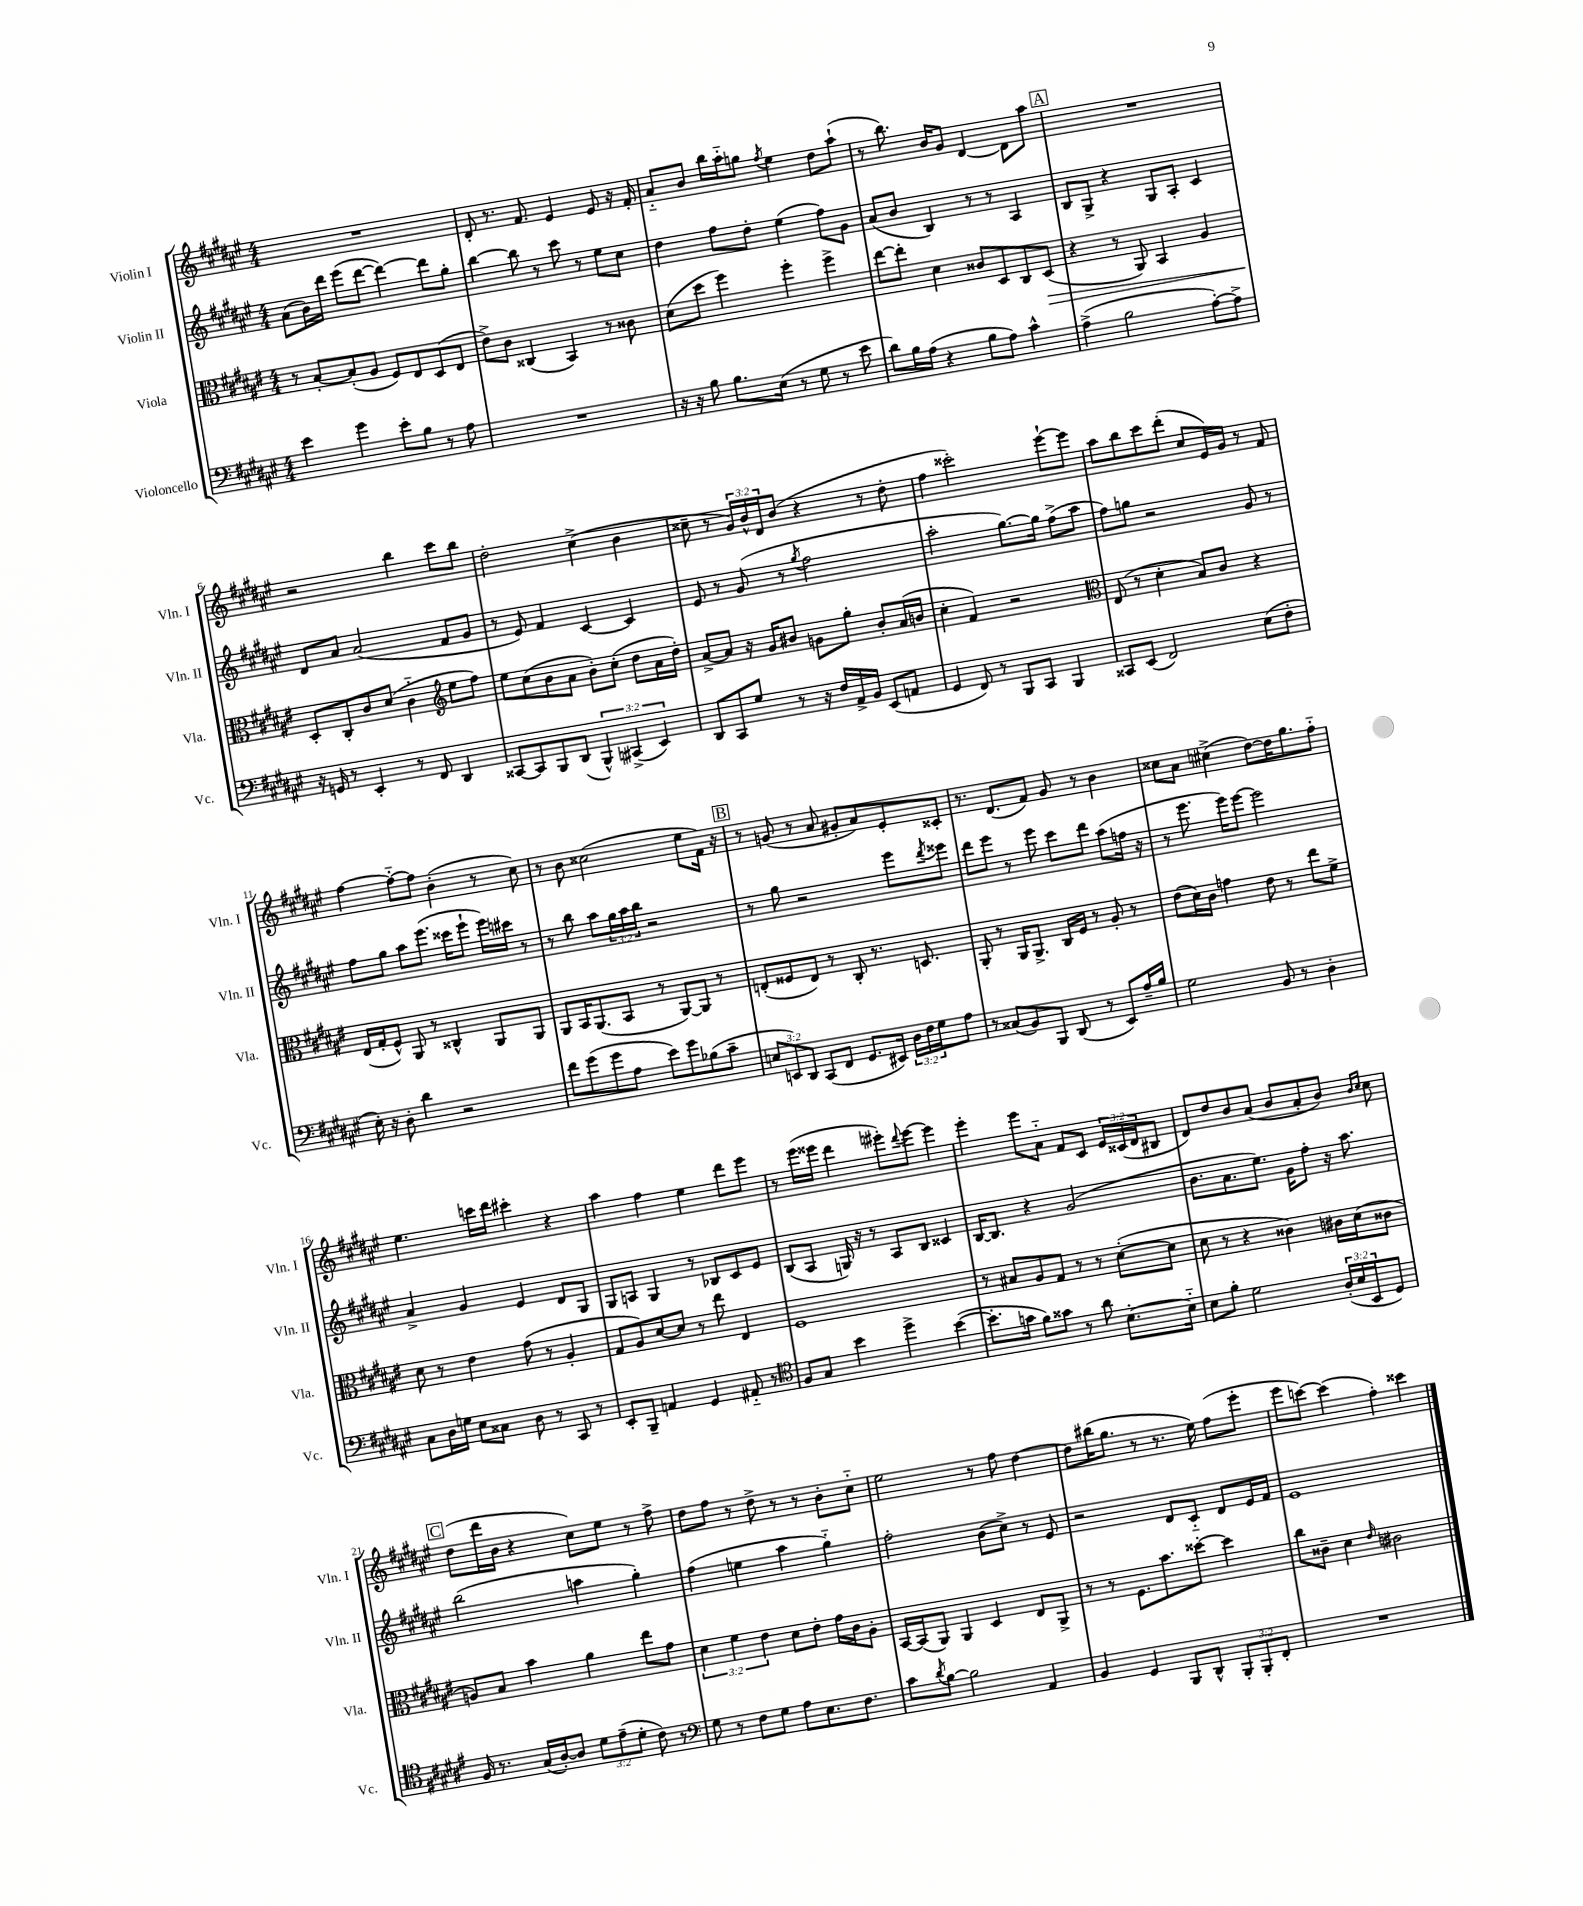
<<
\new StaffGroup <<
\new Staff = "s0" \with { instrumentName = "Violin I" shortInstrumentName = "Vln. I" } {
    \clef treble \key fis \major \numericTimeSignature \time 4/4 \override Staff.TupletNumber.text = #tuplet-number::calc-fraction-text
    R1 |
    dis'8-. r8. fis'8. eis'4 eis'8 r16 fis'16-. |
    ais'8-_ b'8 b''16 ais''16-_ g''8 \acciaccatura { fis''8 } eis''4 dis''8 ais''8-!( |
    r8 b''8.) b'16 gis'8 dis'4~ dis'8 ais''8 |
    \mark \markup { \box "A" } R1 |
    r2 b''4 cis'''8 b''8 |
    dis''2-. cis''4->( b'4 |
    cisis''8-- r8 \tuplet 3/2 { gis'16) b'16-^ dis'16 } b'8( r4 r8 dis''8-. |
    fis''4 cisis'''2-.) eis'''8~-! eis'''8 |
    ais''8 b''8 cis'''8 dis'''8-.( cis''8 eis'16) gis'16 r8 fis'8 |
    fis''4~ fis''8~-_ fis''8 b'4-.( r8 cis''8) |
    r8 b'8 cisis''2( eis''8 fis'16) r16 |
    \mark \markup { \box "B" } r8 g'8( r8 ais'8 gis'8-. ais'8) eis'8-. cisis'8-. |
    r8. dis'8.( fis'8) gis'8 r8 b'4 |
    cisis''8 ais'8 cis''4->( dis''8~) dis''16 gis''8. fis''8-_ |
    eis''4. c'''16 dis'''16 cis'''4-. r4 |
    ais''4 fis''4 eis''4 dis'''8 eis'''8 |
    r8 eis'''16( eisis'''16 dis'''4 eis'''8-.) \appoggiatura { dis'''8 } eis'''8~ eis'''4 |
    eis'''4-. eis'''8 ais'8-_ fis'8 cis'8 \tuplet 3/2 { eis'16 cisis'16( dis'16 } bis8 |
    dis'8) dis''8 b'8 ais'8( b'8 ais'8-. b'8) \grace { b'16 cis''16 } cis''8 |
    \mark \markup { \box "C" } dis''8( dis'''16 b'16 r4 cis''8) eis''8 r8 fis''8-> |
    dis''8 fis''8 r8 dis''8-> r8 r8 b'8-. cis''8-_ |
    eis''2 r8 fis''8 dis''4~ |
    dis''8 bis''16( gis''8. r8 r8. eis''16) fis''8( eis'''8-. |
    eis'''8 c'''8~) c'''4( fis''4-.) cisis'''4 \bar "|." |
}
\new Staff = "s1" \with { instrumentName = "Violin II" shortInstrumentName = "Vln. II" } {
    \clef treble \key fis \major \numericTimeSignature \time 4/4 \override Staff.TupletNumber.text = #tuplet-number::calc-fraction-text
    ais'8( b'16) dis'''16 eis'''8( dis'''8~ dis'''4~) dis'''8 gis''8-. |
    b''4~ b''8 r8 cis'''8 r8 eis''8 cis''8 |
    dis''4 fis''8 dis''8-. eis''4( fis''8) gis'8 |
    ais'8( b'8 b4) r8 r8 ais4 |
    \mark \markup { \box "A" } b8 gis8-> r4 gis8 ais8-. cis'4 |
    dis'8 ais'8 ais'2( fis'8 gis'8 |
    r8 eis'8) fis'4 cis'4~ cis'4 |
    eis'8 r8 gis'8( r8 \acciaccatura { gis''8 } fis''2 |
    ais''2-. gis''8.~) gis''16 fis''8->( ais''8 |
    fis''8) g''8 r2 gis'8 r8 |
    fis''8 gis''8 ais''8 eis'''8.( cisis'''16 eis'''8-! eis'''16) cis'''16 r8 |
    r8 b''8 ais''8 \tuplet 3/2 { gis''16 ais''16 b''16 } r2 |
    \mark \markup { \box "B" } r8 gis''8 r2 eis'''8 \acciaccatura { dis'''8 } eisis'''8 |
    dis'''8 eis'''8 r8 eis'''8 cis'''8 dis'''8 ais''8( f''16 r16 |
    r8 eis'''8. eis'''16) eis'''8~ eis'''2 |
    ais'4-> gis'4 eis'4 dis'8 gis8 |
    gis8 a8 gis4 r8 bes8 cis'8 eis'8 |
    b8( ais8 g16) r16 r8 ais8 b8 cisis'4 |
    b16~ b8. r4 gis'2( |
    b'8. ais'8. eis''8.) gis'16 fis''8-. r16 ais''8. |
    \mark \markup { \box "C" } b''2( a''4 gis''4-.) |
    fis''4( e''4 ais''4 gis''4-_) |
    fis''2-. b'8( cis''8->) r8 eis'8 |
    r2 dis'8 cis'8-_ dis'8 eis'16 fis'16 |
    eis'1 \bar "|." |
}
\new Staff = "s2" \with { instrumentName = "Viola" shortInstrumentName = "Vla." } {
    \clef alto \key fis \major \numericTimeSignature \time 4/4 \override Staff.TupletNumber.text = #tuplet-number::calc-fraction-text
    r8 b8~-. b8-.( ais8 fis8) eis8 dis8( eis8 |
    eis'8->) cis'8 cisis4( b,4) r8 cisis'8 |
    dis'8( dis''8 fis''4) fis''4-. fis''4-> |
    eis''8~ eis''8-. dis'4 cisis'8 dis8 cis8 dis8\>( |
    \mark \markup { \box "A" } r4 r8 ais,8) b,4 ais4 |
    dis8-.\! cis8-. cis'8 dis'8( cis'4-_ \clef treble eis''8 fis''8) |
    eis''8 cis''8( b'8 ais'8 b'8-.) cis''8-.( dis''8 ais'16 dis''16-.) |
    ais'8~-> ais'8 r16 gis'16 bis'8 g'8 gis''8-. bis'8-. ais'16( b'16 |
    cis''4-. fis'4) r2 |
    \clef alto eis8( r8 dis'4-. b8) cis'8 r4 |
    eis16( gis16-. fis8-^) ais,8 r8 cisis4-^ ais,8 ais,8 |
    ais,8 b,16 ais,8.( b,8 r8 ais,8~) ais,8 r8 |
    \mark \markup { \box "B" } e8-.( fisis8 e8) r8 cis8-. r8. d8. |
    ais,8-. r8 ais,16 ais,8.-> cis16 fis16 r8 ais8-. r8 |
    eis'8( dis'16) cis'16 g'4 eis'8 r8 eis''8 fis'8-> |
    dis'8 r8 eis'4 gis'8( r8 ais4-. |
    gis8 ais8) dis'8~ dis'8 r8 eis''8 eis4 |
    fis1 |
    r8 bis8 ais8 gis8 r8 r8 dis'8~-.( dis'8 |
    dis'8 r8 r4 cisis'4) cis'16 dis'16( cisis'8 |
    \mark \markup { \box "C" } a8) b8 b'4 ais'4 eis''8 gis'8 |
    \tuplet 3/2 { dis'4 fis'4 eis'4 } dis'8 eis'8-. gis'16 cis'16 ais8-. |
    b,16~ b,16( ais,8) ais,4 dis4 eis8 ais,8-> |
    r8 r8 fis8. b'8. disis''8~-. disis''4 |
    cis''8 cisis'8-- dis'4 \grace { eis'16 } cis'2 \bar "|." |
}
\new Staff = "s3" \with { instrumentName = "Violoncello" shortInstrumentName = "Vc." } {
    \clef bass \key fis \major \numericTimeSignature \time 4/4 \override Staff.TupletNumber.text = #tuplet-number::calc-fraction-text
    eis'4 gis'4 eis'8-. b8 r8 ais8 |
    R1 |
    r16 r16 b8 b8. eis16( r8 gis8 r8 eis'8 |
    dis'8) b16 ais16( r4 b8 ais8) cis'4-^ |
    \mark \markup { \box "A" } ais4->( b2 ais8~-.) ais8-> |
    r16 g,16 r8 eis,4-. r8 fis,8 dis,4 |
    cisis,8~ cisis,8 b,,8 dis,8( \tuplet 3/2 { b,,4-^) cis,4->( eis,4) } |
    dis,8 cis,8 gis8 r8 r16 fis16 ais,16-> b,16 eis,8( a,8 |
    gis,4 fis,8) r8 b,,8 cis,8 b,,4 |
    cisis,8 eis,8( fis,2) eis8( fis8-. |
    eis16-.) r16 dis8-. dis'4 r2 |
    fis'8 gis'8( gis'8 ais8 eis'8) gis'8 bes8( cis'8-- |
    \mark \markup { \box "B" } \tuplet 3/2 { e8 e,8) dis,8 } cis,8( fis,8 gis,8. eis,16) \tuplet 3/2 { dis16 fis16 gis16 } ais8 |
    r8 cisis8( b,8) b,,8 dis,8( r8 eis,8) ais16-- b16 |
    gis2 b,8 r8 dis4-. |
    cis8 dis16 g16 eis8 cisis8 dis8 r8 cis,8 r8 |
    eis,8-. b,,8-- a,4 gis,4 ais,8-_ r8 |
    \clef tenor fis8 gis8 b'4 dis''4-> b'4~( |
    b'8.-. g'16 fis'8) gisis'8 r8 ais'8 b8.~-. b16-_ |
    b8 fis'8-. dis'2 \tuplet 3/2 { ais16-.( b16 b,16 } dis8) |
    \mark \markup { \box "C" } fis16 r8. gis16( ais16~-.) ais8 \tuplet 3/2 { dis'8 eis'8--( dis'8-. } cis'8) r8 |
    \clef bass gis8 r8 fis8 gis8 ais8 eis8. fis8. |
    cis'8 \acciaccatura { dis'8 } b8~ b2 ais,4 |
    b,4 gis,4 b,,8 dis,8-^ \tuplet 3/2 { b,,8-. b,,8-. fis,8-. } |
    R1 \bar "|." |
}
>>
>>
